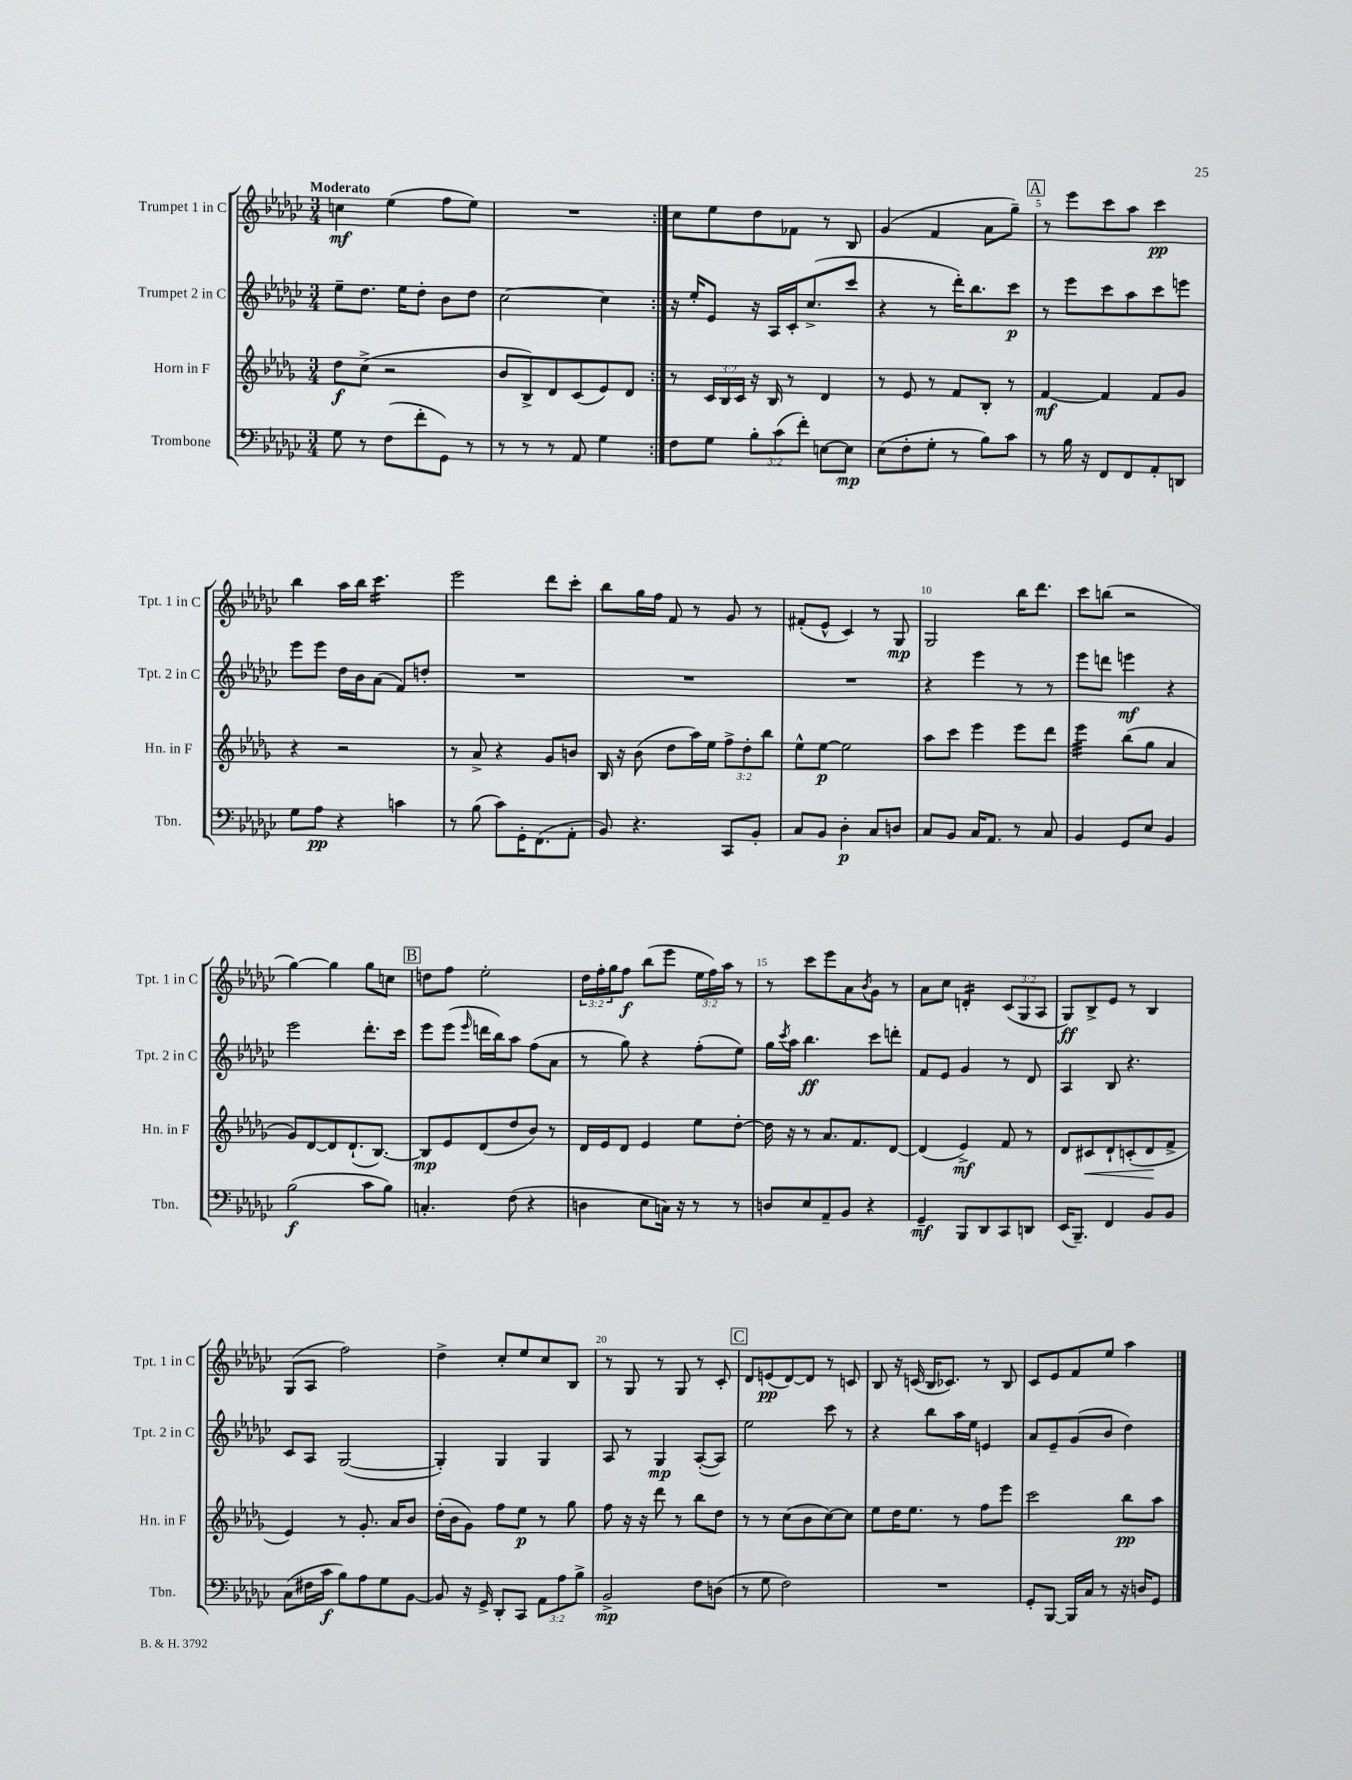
<<
\new StaffGroup <<
\new Staff = "s0" \with { instrumentName = "Trumpet 1 in C" shortInstrumentName = "Tpt. 1 in C" } {
    \clef treble \key ges \major \numericTimeSignature \time 3/4 \override Staff.TupletNumber.text = #tuplet-number::calc-fraction-text \tempo "Moderato"
    \repeat volta 2 { c''4\mf ees''4( f''8 ees''8) |
    R2. | }
    ces''8 ees''8 des''8 fes'8 r8 bes8 |
    ges'4( f'4 aes'8 ges''8--) |
    \mark \markup { \box "A" } r8 ees'''8 ces'''8 aes''8 ces'''4\pp |
    bes''4 aes''16 bes''16 ces'''4.:16 |
    ees'''2 des'''8 ces'''8-. |
    bes''8 ges''16 f''16 f'8 r8 ges'8 r8 |
    fis'8-.( ees'8-^ ces'4) r8 ges8\mp |
    ges2 bes''16 des'''8. |
    ces'''8 b''8( r2 |
    ges''4~) ges''4 ges''8 c''8 |
    \mark \markup { \box "B" } d''8 f''8 ees''2-. |
    \tuplet 3/2 { des''16 f''16-. ges''16 } f''8\f bes''8( ees'''8 \tuplet 3/2 { ees''16 f''16) aes''16 } r8 |
    r8 ces'''8 ees'''8 aes'8 \acciaccatura { bes'8 } ges'8 r8 |
    aes'8 ces''8 d'4:16-. \tuplet 3/2 { ces'8( ges8 aes8 } |
    ges8\ff) bes8-> ees'8 r8 bes4 |
    ges8( aes8 f''2) |
    des''4-> ces''8-. ees''8 ces''8 bes8 |
    r8 ges8 r8 ges8 r8 ces'8-. |
    \mark \markup { \box "C" } des'8 e'8\pp( des'8~) des'8 r8 c'8 |
    bes8 r16 c'16( bes16 ces'8.) r8 bes8 |
    ces'8 ees'8 f'8 ees''8 aes''4 \bar "|." |
}
\new Staff = "s1" \with { instrumentName = "Trumpet 2 in C" shortInstrumentName = "Tpt. 2 in C" } {
    \clef treble \key ges \major \numericTimeSignature \time 3/4
    \repeat volta 2 { ees''8-- des''8. ees''16 des''8-. bes'8 des''8 |
    ces''2~ ces''4 | }
    r16 ees''16-. ees'8 r16 aes16 ces'16-. ces''8.->( ces'''8 |
    r4 r8 des'''16-.) bes''8. ces'''8\p |
    \mark \markup { \box "A" } r8 ees'''8 ces'''8 aes''8 ces'''8 e'''8 |
    ees'''8 ees'''8 des''16 bes'16 aes'8( f'8) d''8-. |
    R2. |
    R2. |
    R2. |
    r4 ees'''4 r8 r8 |
    ees'''8 d'''8 e'''4\mf r4 |
    ees'''2 des'''8.-. ces'''16 |
    \mark \markup { \box "B" } ees'''8 ees'''8( \grace { ees'''16 } d'''16 bes''16) aes''8 f''8( aes'8 |
    r8 ges''8) r4 f''8-.( ees''8) |
    ges''16 \acciaccatura { ces'''8 } aes''16 bes''4.\ff ces'''8 d'''8-. |
    f'8 ees'8 ges'4 r8 des'8 |
    aes4 bes8 r4. |
    ces'8 aes8 ges2~( |
    ges4-.) ges4 ges4 |
    aes8 r8 ges4\mp aes8~-.( aes8) |
    \mark \markup { \box "C" } ees''2 ces'''8 r8 |
    r4 bes''8 aes''16 ees''16 e'4 |
    aes'8 ees'8-- ges'8( bes'8 des''4) \bar "|." |
}
\new Staff = "s2" \with { instrumentName = "Horn in F" shortInstrumentName = "Hn. in F" } {
    \clef treble \key des \major \numericTimeSignature \time 3/4 \override Staff.TupletNumber.text = #tuplet-number::calc-fraction-text
    \repeat volta 2 { des''8\f c''8->( r2 |
    bes'8 bes8->) des'8 c'8( ees'8) des'8 | }
    r8 \tuplet 3/2 { c'16 bes16 c'16 } r16 bes16 r8 des'4 |
    r8 ees'8 r8 f'8 bes8-. r8 |
    \mark \markup { \box "A" } f'4~\mf f'4 f'8 ges'8 |
    r4 r2 |
    r8 aes'8-> r4 ges'8 b'8 |
    bes16 r16 bes'8( des''8 aes''16) ees''16 \tuplet 3/2 { f''8-> des''8-. bes''8 } |
    ees''8-^ ees''8~\p ees''2 |
    aes''8 c'''8 ees'''4 ees'''8 des'''8 |
    ees'''4:32 bes''8( ges''8 aes'4 |
    ges'8) des'8~ des'8 des'8.-!( bes8.~) |
    \mark \markup { \box "B" } bes8\mp ees'8 des'8( des''8 bes'8) r8 |
    des'16 ees'16 des'8 ees'4 ees''8 des''8~-. |
    des''16 r16 r8 aes'8. f'8. des'8~ |
    des'4( ees'4->\mf) f'8 r8 |
    des'8 cis'8\< des'8-! c'8-.( des'8\! f'8-> |
    ees'4) r8 ges'8.-. aes'16 bes'8 |
    des''16-.( bes'16 ges'8) f''8 ees''8\p r8 ges''8 |
    f''8 r16 r16 des'''8 r8 bes''8 des''8 |
    \mark \markup { \box "C" } r8 r8 c''8( bes'8 c''8~) c''8 |
    ees''8 des''16 ees''8. r8 f''8 ees'''8 |
    c'''2 bes''8\pp aes''8 \bar "|." |
}
\new Staff = "s3" \with { instrumentName = "Trombone" shortInstrumentName = "Tbn." } {
    \clef bass \key ges \major \numericTimeSignature \time 3/4 \override Staff.TupletNumber.text = #tuplet-number::calc-fraction-text
    \repeat volta 2 { ges8 r8 f8( f'8-. ges,8) r8 |
    r8 r8 r8 aes,8 ges4 | }
    f8 ges8 \tuplet 3/2 { bes8-. ces'8( f'8-.) } e8~ e8\mp |
    ees8( f8-. ges8-. r8 bes8) ces'8 |
    \mark \markup { \box "A" } r8 bes16 r16 f,8 f,8 aes,8-. d,8 |
    ges8 aes8\pp r4 c'4 |
    r8 bes8( ces'8) ges,16-. f,8.( aes,8-. |
    bes,8) r4. ces,8 bes,8-. |
    ces8 bes,8 des4-.\p ces8 d8 |
    ces8 bes,8 ces16 aes,8. r8 ces8 |
    bes,4 ges,8 ees8 bes,4 |
    bes2\f( ces'8 bes8) |
    \mark \markup { \box "B" } c4.-. f8( r4 |
    d4 ees8 c16) r16 r8 r8 |
    d8 ees8 aes,8-- bes,8 r4 |
    ges,4--\mf bes,,8 des,8 ces,8 d,8 |
    ees,16( bes,,8.--) f,4 bes,8 bes,8 |
    ces8( fis16 ces'16\f bes8) aes8 ges8 bes,8~ |
    bes,8 r16 ges,16-> des,8-. ces,8 \tuplet 3/2 { aes,8 aes8 bes8-> } |
    bes,2->\mp f8 d8( |
    \mark \markup { \box "C" } r8 ges8 f2) |
    R2. |
    ges,8-. bes,,8~ bes,,16 ces16 r8 r16 d16 ges,8 \bar "|." |
}
>>
>>
\layout { \context { \Score \override BarNumber.break-visibility = ##(#f #t #t) barNumberVisibility = #(every-nth-bar-number-visible 5) } }
